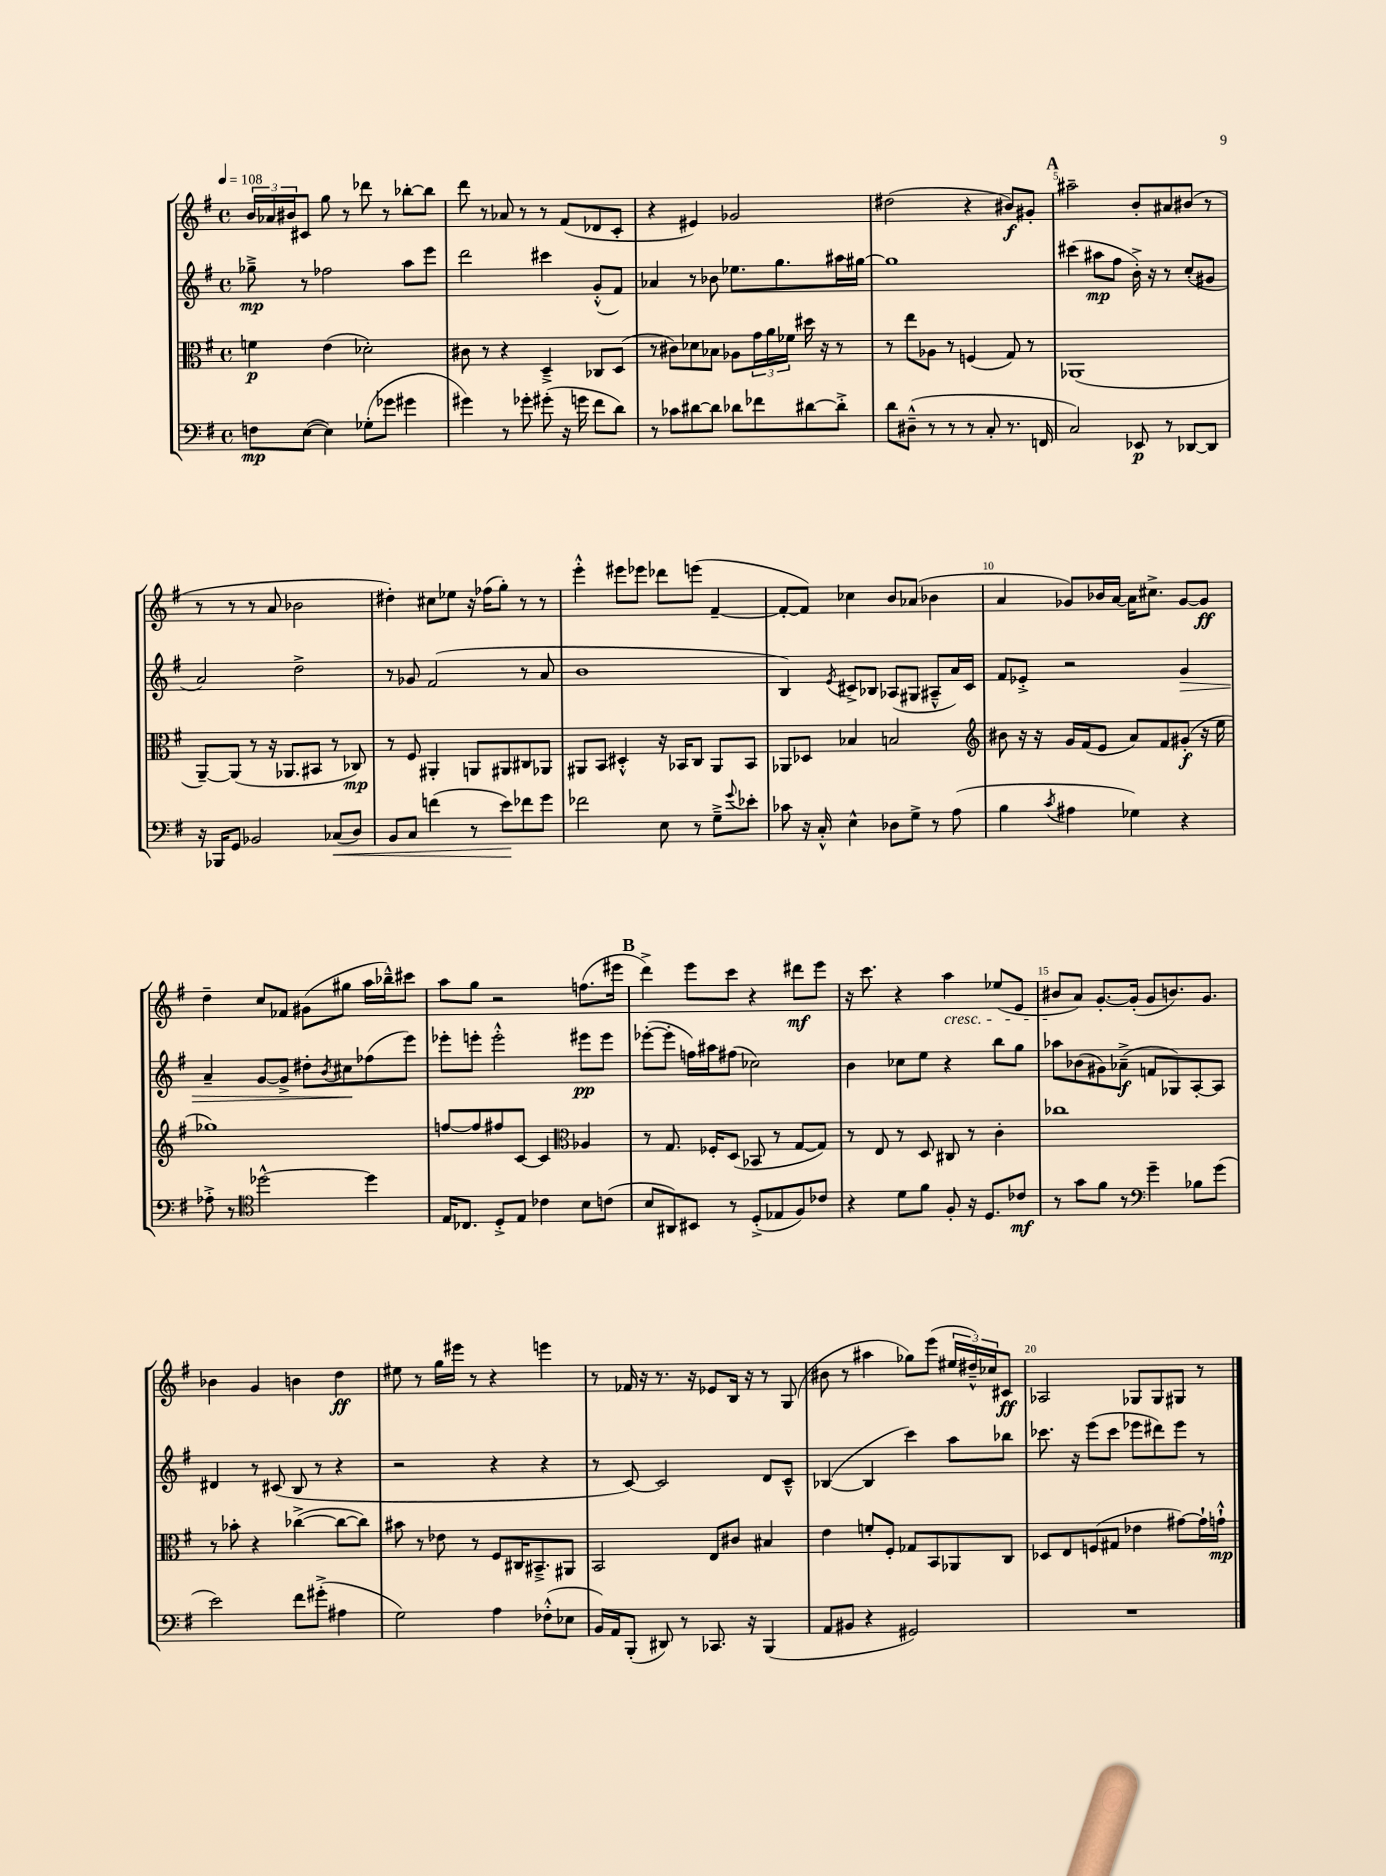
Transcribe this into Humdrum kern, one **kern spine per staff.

**kern	**kern	**kern	**kern
*staff4	*staff3	*staff2	*staff1
*clefF4	*clefC3	*clefG2	*clefG2
*k[f#]	*k[f#]	*k[f#]	*k[f#]
*M4/4	*M4/4	*M4/4	*M4/4
*met(c)	*met(c)	*met(c)	*met(c)
*MM108	*MM108	*MM108	*MM108
8F\L	4f\	8gg-~^\	24b/LL
.	.	.	24a-/
.	.	.	24b#/J
([8E\J	.	8r	8c#/J
4E\])	(4e\	2ff-\	8gg\
.	.	.	8r
(8G-'\L	2d-'\)	.	8ddd-\
8g-\J	.	.	8r
4g#\	.	8aa\L	[8bb-'\L
.	.	8eee\J	8bb-\]J
=	=	=	=
4g#\)	8c#\	2ddd\	8ddd\
.	8r	.	8r
8r	4r	.	8a-/
8g-'\	.	.	8r
(8g#'\	4D~^/	4ccc#\	8r
16r	.	.	(8f#/L
16g\	.	.	.
8f#\L	8C-/L	(8g'^^/L	8d-/
8d\J)	(8D/J	8f#/J)	8c'/J
=	=	=	=
8r	8r	4a-/	4r
8c-\L	8c#\L)	.	.
[8d#\	8d-\	8r	4e#/)
8d#\]J	8B-\J	8b-\	.
8d-\L	8A-\L	8.ee-\L	2g-/
8f-\	24g\L	.	.
.	24a\	.	.
.	.	8.gg\	.
.	24f-\JJ	.	.
[8d#\	16dd#\	.	.
.	16r	.	.
8d#'^\]J	8r	16aa#\L	.
.	.	[16gg#\JJ	.
=	=	=	=
8d\L	8r	1gg#]	(2dd#\
(8D#~^^\J	8ee\L	.	.
8r	8A-\J	.	.
8r	8r	.	.
8r	(4F/	.	4r
8C'/	.	.	.
8.r	8G/)	.	8b#/L)
.	8r	.	8g#'/J
16FF/	.	.	.
=	=	=	=
2C/)	(1AA-	(4ccc#\	2aa#~\
.	.	8aa#\L	.
.	.	8ff#\J	.
8EE-/	.	16b'^\)	8b'/L
.	.	16r	.
8r	.	8r	8a#/
[8DD-/L	.	(8cc'/L	(8b#/J
8DD-/]J	.	8g#/J	8r
=	=	=	=
16r	[8AA~/L)	2a/)	8r
16BBB-/LK	.	.	.
8GG/J	(8AA/]J	.	8r
2BB-/	8r	.	8r
.	16r	.	8a/
.	8.AA-/L	.	.
.	.	2dd^\	2b-\
.	8BB#/J	.	.
(8C-/L	8r	.	.
8D/J)	8C-/)	.	.
=	=	=	=
8BB/L	8r	8r	4dd#'\)
8C/J	8F#/	8g-/	.
(4f\	4AA#'/	(2f#/	8cc#\L
.	.	.	8ee-\J
8r	8AA/L	.	16r
.	.	.	(16ff-\LK
8e\L)	8AA#/	.	8gg'\J)
8f-\	8C#/	8r	8r
8g\J	8AA-/J	8a/	8r
=	=	=	=
2f-\	8AA#/L	1b	4eee'^^\
.	8BB/J	.	.
.	4D#'^^/	.	8eee#\L
.	.	.	8eee-\J
8E\	16r	.	8ddd-\L
.	16BB-/LK	.	.
8r	8C/J	.	(8eee\J
8G~^\L	8AA#/L	.	[4f#~/
8qqg/	.	.	.
8e-'\J	8BB-/J	.	.
=	=	=	=
8c-\	8AA-/L	4B/)	8f#'/_L
16r	8D-/J	.	8f#/]J)
16C'^^/	.	.	.
.	.	8qe/	.
4E^^\	4B-/	8c#^/L	4cc-\
.	.	8B-/J	.
8D-\L	2B/	(8A-/L	8b/L
8G^\J	.	8G#/J	(8a-/J
8r	.	8A#~^^/L	4b-\
(8A\	.	16a/L)	.
.	.	16c#/JJ	.
=	=	=	=
*	*clefG2	*	*
4B\	8b#\	8f#/L	4a/
.	16r	8e-'^/J	.
.	16r	.	.
8qc/	.	.	.
4A#\	16g/LL	2r	8g-/L)
.	(16f#/J	.	.
.	8e/J	.	16b-/L
.	.	.	[16a/JJ
4G-\)	8a/L)	.	16a\]LK
.	.	.	8.cc#^\J
.	8f#/	.	.
4r	(8g#'/J	4g/	[8g-/L
.	16r	.	8g-/]J
.	16ee\	.	.
=	=	=	=
8A-'^\	1gg-)	4a~/	4dd~\
8r	.	.	.
*clefC4	*	*	*
[2dd-^^\	.	[8g/L	8cc/L
.	.	8g^/]J	8f-/J
.	.	8dd#'\L	(8g#\L
.	.	8qb/	.
.	.	8cc#\	8gg#\J
4dd-\]	.	(8ff-\	16aa\LL
.	.	.	16bb-~^^\J)
.	.	8eee\J)	8ccc#\J
=	=	=	=
16E/LK	[8ff/L	8eee-'\L	8aa\L
8.C-/J	.	.	.
.	8ff/]	8eee'\J	8gg\J
8D'^/L	8ff#/	2eee'^^\	2r
8E/J	[8c/J	.	.
4c-\	4c/]	.	.
*	*clefC3	*	*
8B\L	4A-/	8eee#\L	(8.ff\L
(8c\J	.	8eee#\J	.
.	.	.	16eee#\Jk
=	=	=	=
8B/L	8r	([8eee-'\L	4ddd^\)
8AA#/)	8.G/	8eee-'\]J	.
8BB#/J	.	16ff\LL)	8eee\L
.	16F-'/LK	16aa#\J	.
8r	(8D/J	(8ff#\J	8ccc\J
(8D'^/L	8BB-/	2cc-\)	4r
8E-/	8r	.	.
8F#/)	[8G/L	.	8ddd#\L
8c-/J	8G/]J)	.	8eee\J
=	=	=	=
4r	8r	4b\	16r
.	.	.	8.ccc\
.	8E/	.	.
8d\L	8r	8cc-\L	4r
8f#\J	8D/	8ee\J	.
8F#'/	8C#/	4r	4aa\
16r	8r	.	.
8.D/L	.	.	.
.	4c'\	8bb\L	(8ee-/L
8c-/J	.	8gg\J	8e/J
=	=	=	=
8r	1cc-	8aa-\L	8b#/L
8g\L	.	(8b-\	8a/J)
8f#\J	.	8g#\)	[8.g'/L
8r	.	(8a-~^\J	.
.	.	.	(16g'/]Jk
*clefF4	*	*	*
4g~\	.	8f/L	8g/L
.	.	8G-/)	8.b/)
8B-\L	.	[8A'/	.
.	.	.	8.g/J
(8g\J	.	8A/]J	.
=	=	=	=
2e\)	8r	4d#/	4b-\
.	8b-'\	.	.
.	4r	8r	4g/
.	.	(8c#/	.
8f#\L	([4cc-^\	8B/	4b\
(8g#'^\J	.	8r	.
4A#\	8cc-\_L	4r	4dd\
.	8cc-\]J)	.	.
=	=	=	=
2G\)	8b#\	2r	8ee#\
.	8r	.	8r
.	8e-\	.	16gg\LL
.	.	.	16eee#\JJ
.	8r	.	8r
4A\	8F#/L	4r	4r
.	16C#/K	.	.
.	8.BB#~^/	.	.
(8F-'^^\L	.	4r	4eee\
8E-\J	8AA#/J	.	.
=	=	=	=
16BB/LL)	2BB/	8r	8r
16AA/J	.	.	.
(8BBB'/J	.	[8c/)	16f-/
.	.	.	16r
8DD#/)	.	2c/]	8.r
8r	.	.	.
.	.	.	16r
8.CC-/	8E/L	.	8e-/L
.	8c#/J	.	16B/Jk
16r	.	.	16r
(4BBB/	4B#/	8d/L	8r
.	.	8c~^^/J	(8G/
=	=	=	=
8AA/L	4e\	([4B-/	8b#\
8BB#/J	.	.	8r
4r	8f'/L	4B-/]	4aa#\
.	8F#'/J	.	.
2GG#/)	8G-/L	4ccc\)	8gg-\L)
.	8BB/	.	(8eee\J
.	8AA-/	8aa\L	24ee#/LL
.	.	.	24dd#~^^/)
.	.	.	24cc-/J
.	8C/J	8bb-\J	8c#/J
=	=	=	=
1r	8D-/L	8.ccc-\	2A-/
.	8E/	.	.
.	.	16r	.
.	(8F/	(8eee\L	.
.	8G#/J	8ccc-\J	.
.	4e-\	8eee-\L	8G-/L
.	.	8ddd#\)	8G-/
.	[8g#\L)	8eee-\J	8G#/J
.	16g#`\]L	8r	8r
.	16g`^^\JJ	.	.
==	==	==	==
*-	*-	*-	*-
